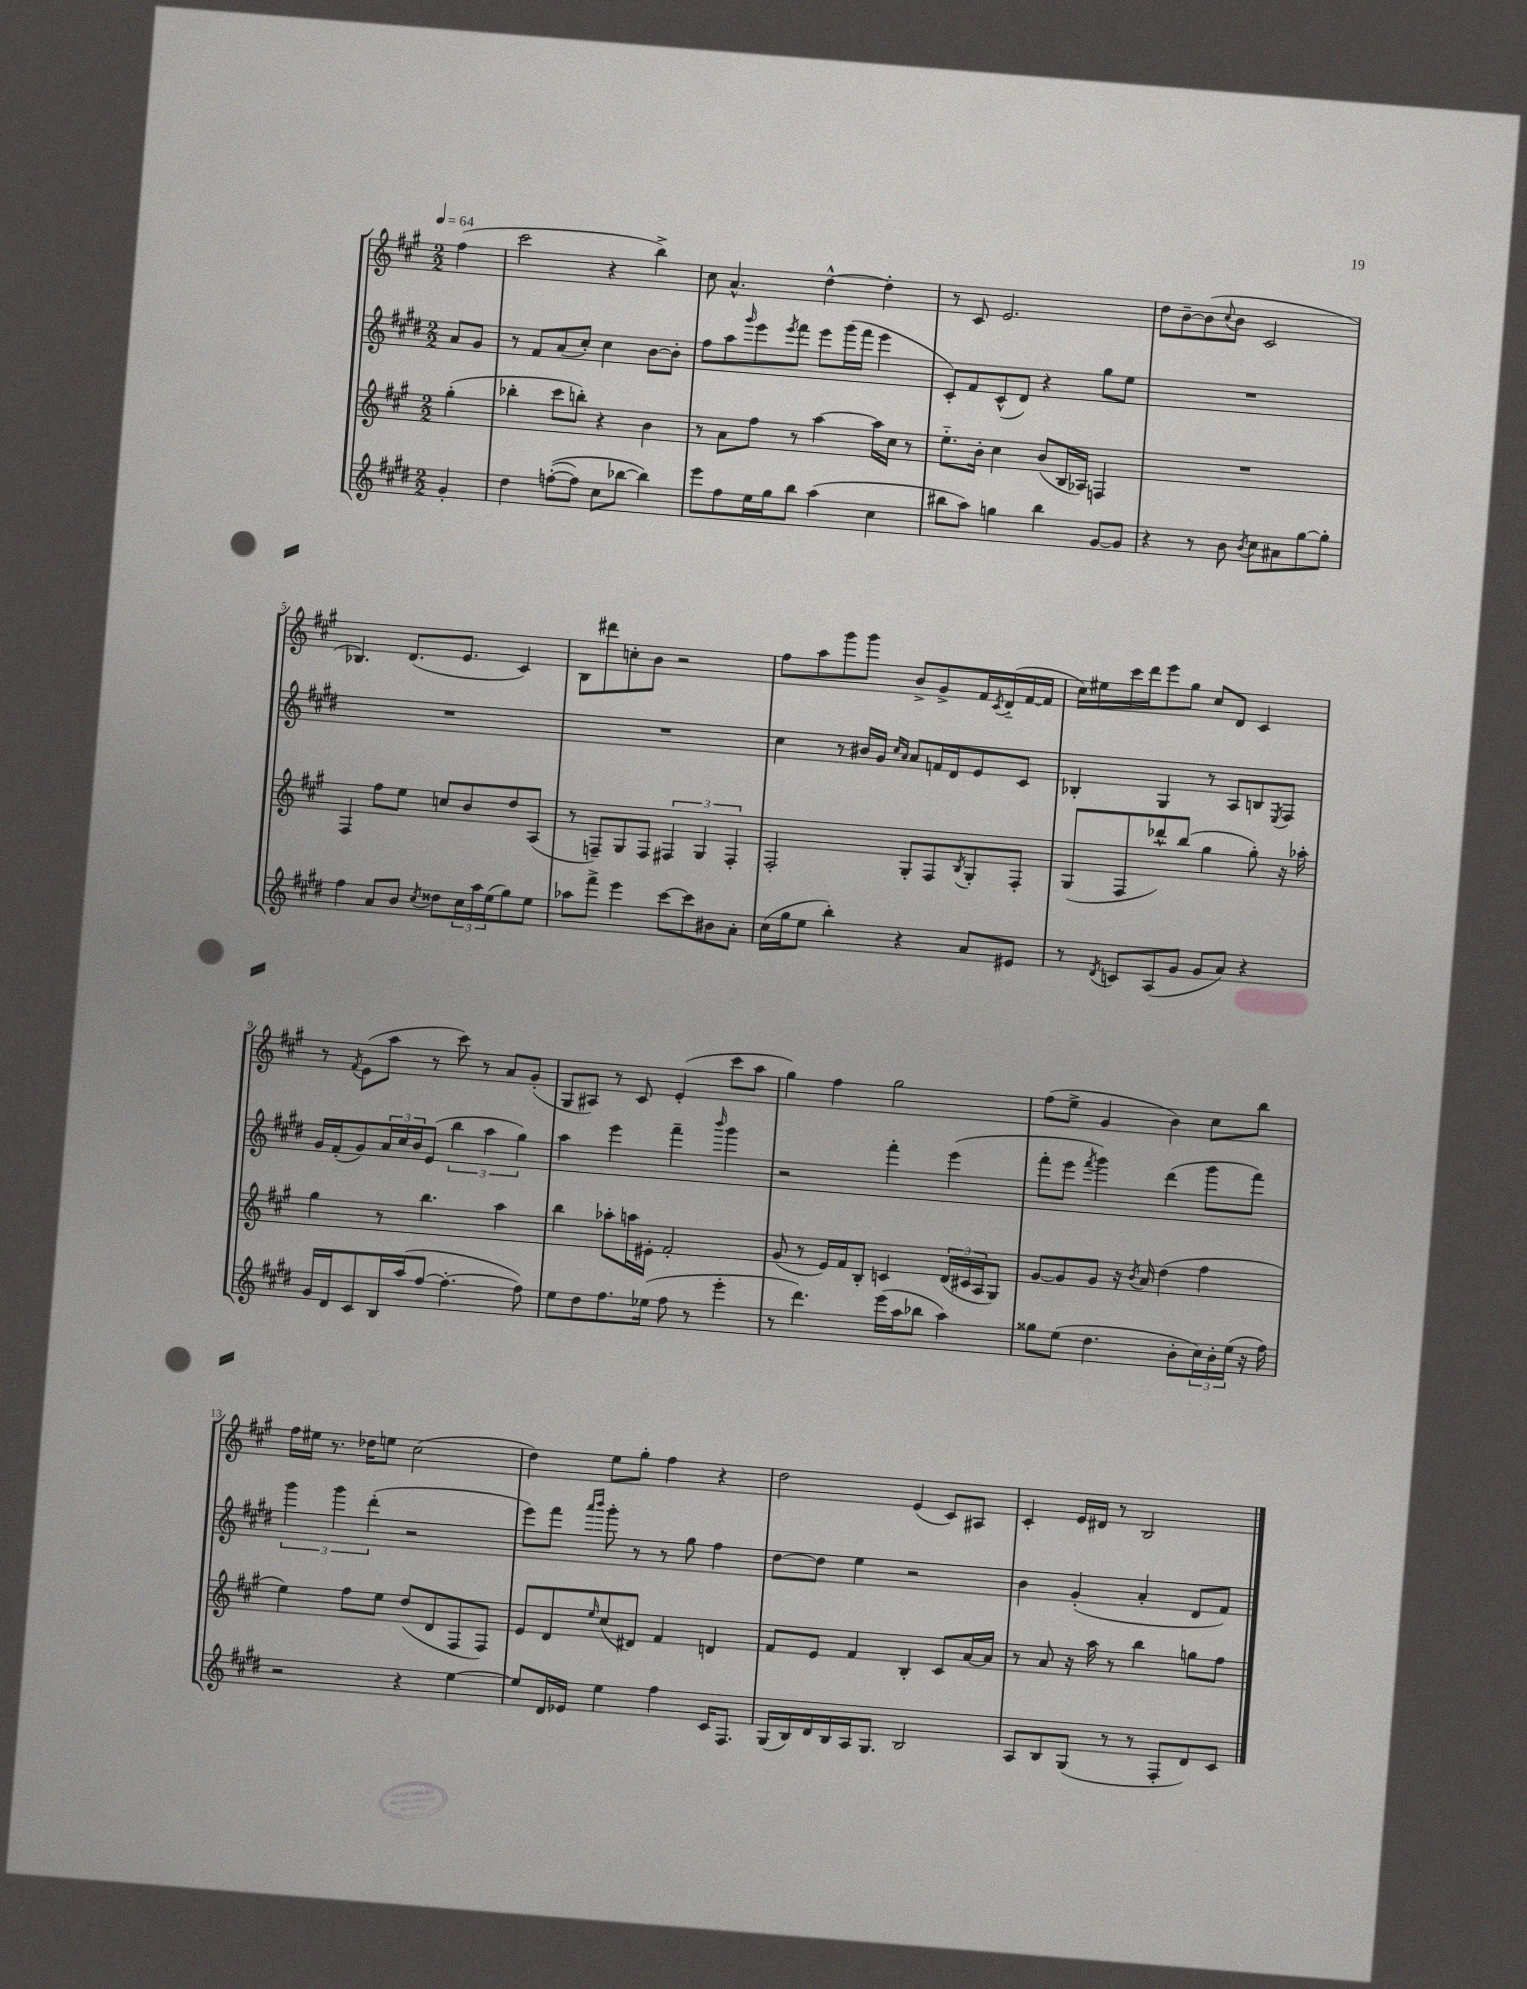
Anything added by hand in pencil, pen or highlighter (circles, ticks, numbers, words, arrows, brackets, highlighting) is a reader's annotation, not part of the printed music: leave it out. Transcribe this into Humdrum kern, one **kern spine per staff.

**kern	**kern	**kern	**kern
*staff4	*staff3	*staff2	*staff1
*clefG2	*clefG2	*clefG2	*clefG2
*k[f#c#g#d#]	*k[f#c#g#]	*k[f#c#g#d#]	*k[f#c#g#]
*M2/2	*M2/2	*M2/2	*M2/2
*MM64	*MM64	*MM64	*MM64
4g#'	(4gg#'	8a	(4ff#
.	.	8g#	.
=	=	=	=
4dd#	4bb-'	8r	2ccc#
.	.	8f#	.
&(([8ff'	8ccc#	(8a	.
8ff])	8bb')	8cc#')	.
8cc#	4r	4cc#	4r
[8bb-	.	.	.
4bb-]&)	4b	[8b	4bb^)
.	.	8b']	.
=	=	=	=
8eee	8r	8ff#	8cc#
8ff#	8a	8aa	4.a^^
.	.	16qqggg#	.
16ee	8ff#	8eee	.
16gg#	.	.	.
.	.	8qeee	.
8bb	8r	8fff#	.
(4aa	[4aa	8eee	[4dd^^
.	.	(16ggg#	.
.	.	16fff#	.
4cc#	16aa]	4eee	4dd']
.	16cc#	.	.
.	8r	.	.
=	=	=	=
8bb#	8.ee'~	8c#')	8r
8aa)	.	8f#	8c#
.	16b'	.	.
4gg	4cc#	(8c#^^	2.e
.	.	8d#)	.
4bb#	(8b	4r	.
.	16B	.	.
.	16A-)	.	.
[8g#	4F	8gg#	.
8g#]	.	8ee	.
=	=	=	=
4r	1r	1r	8dd
.	.	.	[8b~
8r	.	.	(8b]
.	.	.	8qqcc#
8b	.	.	8b
8qb	.	.	.
8cc#	.	.	2c#
8a#	.	.	.
[8gg#	.	.	.
8gg#']	.	.	.
=	=	=	=
4ff#	4F#	1r	4.B-)
8a	8ff#	.	.
8b	8ee	.	(8.d
8qcc#	.	.	.
8dd##	8cc	.	.
.	.	.	8.e
24cc#	8b	.	.
24aa	.	.	.
(24ee	.	.	.
8gg#)	8dd	.	4c#)
8ee	(8A	.	.
=	=	=	=
8aa-	8r	1r	8B
8fff#^	8F~)	.	8ddd#
4eee	8G#	.	8cc'
.	8F	.	8b
[8ccc#	6F#	.	2r
8ccc#]	.	.	.
.	6G#	.	.
8b#	.	.	.
.	6F#'	.	.
8a'	.	.	.
=	=	=	=
(16cc#	2F#'	4cc#	8ff#
16gg#	.	.	.
8ee	.	.	8aa
4bb')	.	8r	8ggg#
.	.	16b#	8ggg#
.	.	16g#	.
.	.	16qqcc#	.
.	.	16qqa	.
4r	8G#'	8a	8b^
.	8F#	16f	8g#^
.	.	16d#	.
.	8qB	.	.
8a	8G#'	8e	16f#
.	.	.	8qc#
.	.	.	(16d'~
8e#	8F#'	8c#	[16f#
.	.	.	16f#]
=	=	=	=
8r	(8G#	4B-'	16cc#)
.	.	.	16ee#
8qd#	.	.	.
8c	8F#	.	16ccc#
.	.	.	16ddd
(8A	8ddd-^^)	4G#	8eee
8g#	(8bb	.	8gg#
8g#	4gg#	8r	8cc#
8a)	.	8A	8d
4r	8gg#')	8B	4c#
.	.	8qE	.
.	16r	8F#	.
.	16aa-'	.	.
=	=	=	=
16g#	4gg#	16g#	8r
16d#	.	(16f#'	.
.	.	.	8qf#
8c#	.	8g#)	(8e
16B	8r	24a	8aa
.	.	24cc#	.
(16aa	.	.	.
.	.	24b	.
[8ff#	4.bb	(8e	8r
4.ff#'_	.	6bb	8ccc#)
.	.	.	8r
.	.	6aa	.
.	4aa	.	8a
.	.	6gg#)	.
8ff#])	.	.	(8g#'
=	=	=	=
8ee	4bb	4aa	8G#
8dd#	.	.	8A#)
8.ff#	8aa-'	4eee	8r
.	16aa	.	8c#
(16ee-	16e#'	.	.
8ff#	2f#'	4fff#~	(4e'
8r	.	.	.
.	.	16qqbbb	.
4eee'	.	4ggg#	8ccc#
.	.	.	8aa
=	=	=	=
8r	(8g#	2r	4gg#)
4.ddd#)	8r	.	.
.	16e)	.	4ff#
.	16f#	.	.
.	8B'	.	.
(16eee	4c	4fff#'	2gg#
16aa	.	.	.
8bb-	.	.	.
4aa)	(24d	(4eee	.
.	24c#	.	.
.	24A	.	.
.	8G#)	.	.
=	=	=	=
8gg##	[8g#	8fff#'	(8ff#
(8ee	8g#]	8eee	8ee^
.	.	8qfff#	.
4.dd#	8g#	4ggg#)	4g#
.	16r	.	.
.	8qb	.	.
.	16a	.	.
.	(4dd	(4ddd#	4b)
8b'	.	.	.
24cc#)	4ff#	8ggg#	8cc#
24b'	.	.	.
(24ee	.	.	.
16r	.	8fff#)	8bb
16ff#)	.	.	.
=	=	=	=
2r	4ee)	6ggg#	16ff#
.	.	.	16ee#
.	.	.	8.r
.	.	6ggg#	.
.	8ff#	.	.
.	.	.	16dd-
.	.	(6ddd#'	.
.	8ee	.	8ee
4r	(8dd	2r	(2cc#
.	8d	.	.
[4ee	8F#	.	.
.	8F#)	.	.
=	=	=	=
8ee]	8e	8eee)	4dd)
16d#	8d	8fff#	.
16e-	.	.	.
.	.	16qqaaa	.
.	16qqee	16qqbbb	.
4ee	(8cc#	8ggg#'	8ee
.	8d#)	8r	8gg#'
4ff#	4f#	8r	4ff#
.	.	8gg#	.
16c#	4d	4ff#	4r
8.F#	.	.	.
=	=	=	=
(16G#	8f#	[8dd#	2dd
16B)	.	.	.
16d#	8e	8dd#]	.
16B	.	.	.
16A	4f#	4ee	.
8.G#	.	.	.
2B	4B'	2r	(4e
.	8c#	.	8c#)
.	[16a	.	8A#
.	16a]	.	.
=	=	=	=
8A	8r	4b	4c#'
8B	8a	.	.
(8G#	16r	(4g#'	16e
.	16aa	.	16d#
8r	8r	.	8r
8r	4bb	4a'	2B
8F#'	.	.	.
8d#)	8gg	8d#	.
8c#	8ff#	8f#)	.
==	==	==	==
*-	*-	*-	*-
